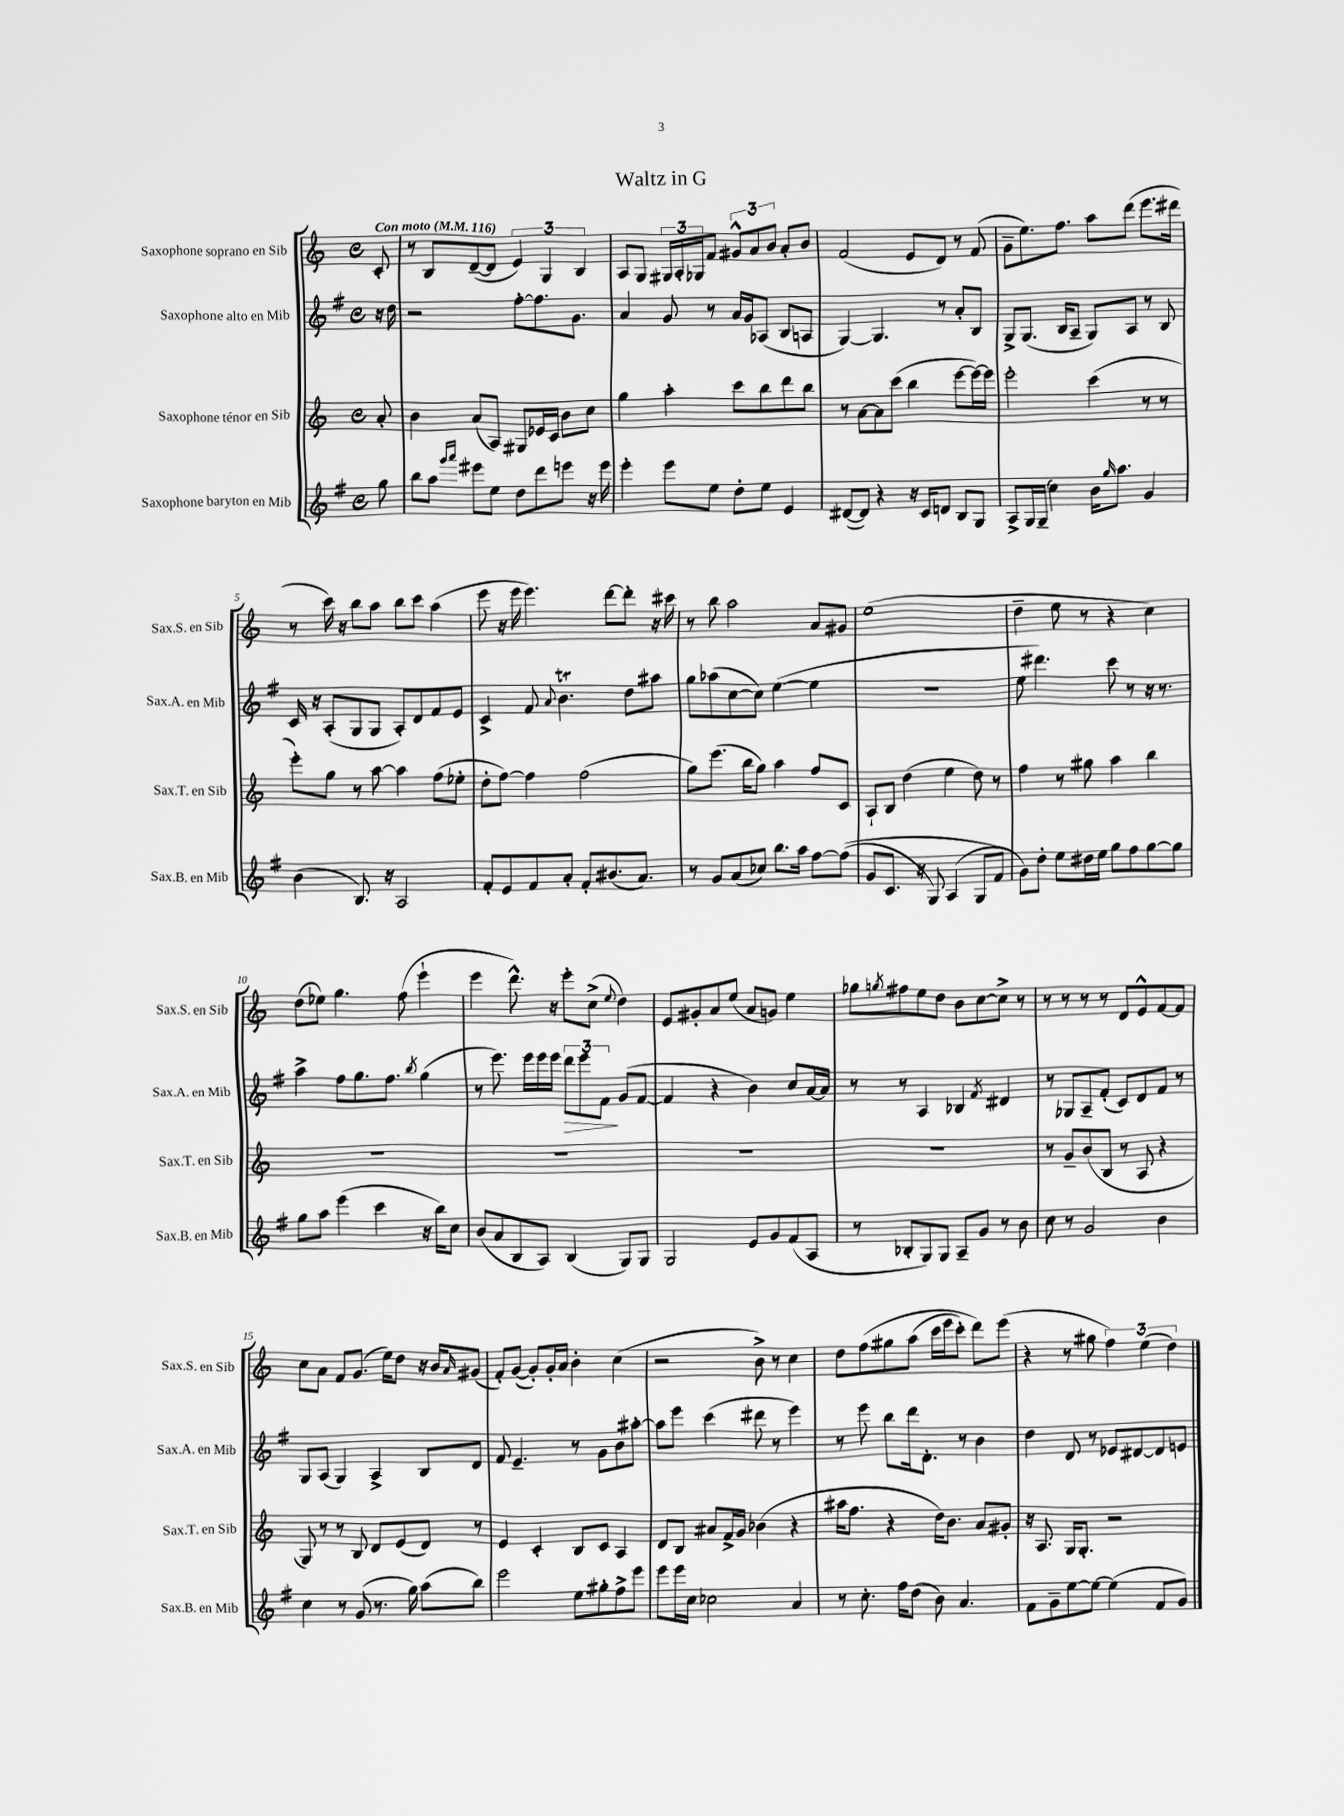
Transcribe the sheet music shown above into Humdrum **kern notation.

**kern	**kern	**kern	**kern
*staff4	*staff3	*staff2	*staff1
*clefG2	*clefG2	*clefG2	*clefG2
*k[f#]	*k[]	*k[f#]	*k[]
*M4/4	*M4/4	*M4/4	*M4/4
*met(c)	*met(c)	*met(c)	*met(c)
*MM116	*MM116	*MM116	*MM116
8gg	8a'	16r	8c'
.	.	16dd	.
=	=	=	=
8bb	4b	2r	8r
8aa	.	.	8B
16qqggg	.	.	.
16qqaaa	.	.	.
8eee#	(8a	.	([8d~
8ee	8A)	.	8d]
8dd	8G#	[8ff#'	6e)
8ddd	16e-	8.ff#]	.
.	.	.	6G
.	16c	.	.
8eee	8b	.	.
.	.	8.g	.
.	.	.	6B
16r	8cc	.	.
16eee	.	.	.
=	=	=	=
4eee'	4gg	4a	8A
.	.	.	8G
8eee	4aa'	8g	24G#
.	.	.	24A'
.	.	.	24G-
8ee	.	8r	8f
8dd'	8ccc	16a	12g#^^
.	.	16g	.
.	.	.	12a
8ee	8bb	(8A-	.
.	.	.	12b
4e	8ddd	8B	8a'
.	8bb	8A	8b
=	=	=	=
([8d#	8r	[4G)	(2f
8d#])	[8a	.	.
4r	8a]	4.G]	.
.	(8ccc	.	.
16r	4bb	.	8e
16c	.	.	.
8d	.	8r	8d)
8B	[8eee	8a'	8r
8G	16eee_)	8B	(8f
.	16eee]	.	.
=	=	=	=
8A^	2eee'	8G^	8g~
16G	.	(8.G	8.ee)
(16G~	.	.	.
4cc)	.	.	.
.	.	16B	8.ff
.	.	8A~	.
16b	(4ccc	8G)	8aa
16qqgg	.	.	.
8.aa	.	.	.
.	.	8A	(8ddd
4g	8r	8r	8.eee
.	8r	8B	.
.	.	.	16ddd#
=	=	=	=
(4b	8eee')	16c	8r
.	.	16r	.
.	8gg	(8A'	16ccc)
.	.	.	16r
8.B)	8r	8G	8bb
.	[8aa	8G	8aa
16r	.	.	.
2A	4aa]	8A')	8bb
.	.	8d	8ccc
.	(8ff	8f#	(4aa
.	8ee-'	8e	.
=	=	=	=
8f#'	8dd'	4c^	8eee
8e	[8ff)	.	16r
.	.	.	16eee
8f#	4ff]	8f#	4.eee)
.	.	8qqa	.
8a'	.	4.b	.
8f#'	(2ff	.	.
(8.b#	.	.	[8ddd
.	.	8dd	8ddd']
8.a)	.	.	.
.	.	8aa#	16r
.	.	.	16ccc#
=	=	=	=
8r	8gg)	8gg	8r
8g	(8.eee	(8aa-	8bb
(8a	.	[8cc	2aa
.	16bb	.	.
8cc-)	8gg)	8cc])	.
8.bb	4aa	([4ee	.
16aa	.	.	.
[8ff#	8ff	4ee]	8a
&((8ff#]	8c	.	8g#
=	=	=	=
8g	8A`	1r	(1ee
8.c	8B	.	.
.	(4dd	.	.
16r	.	.	.
8G)	.	.	.
(4A	4ee	.	.
8G	8dd)	.	.
8f#&)	8r	.	.
=	=	=	=
8g)	4ff	8ee	4dd~
8dd'	.	4.ddd#)	.
8ee	8r	.	8ee
16dd#	8gg#	.	8r
16ee	.	.	.
8gg	4aa	8ccc	4r
8ff#	.	8r	.
[8gg	4bb	16r	4cc)
.	.	8.r	.
8gg]	.	.	.
=	=	=	=
8gg	1r	4aa^	(8dd
8aa	.	.	8ee-)
(4eee	.	8ff#	4.gg
.	.	8.gg	.
4ccc	.	.	.
.	.	8.ff#	.
.	.	.	(8ff
.	.	8qbb	.
16r	.	(4gg	4eee`
16bb)	.	.	.
8cc	.	.	.
=	=	=	=
(8b	1r	8r	4eee
8a	.	8.eee)	.
8B	.	.	8.ddd^^)
.	.	16eee	.
8A)	.	16eee	.
.	.	16eee	16r
(4B	.	12ddd	8eee'
.	.	12eee	.
.	.	.	(8cc^
.	.	12f#	.
.	.	.	8qqee
8G)	.	(8g	4dd)
8G	.	[8f#	.
=	=	=	=
2G	1r	4f#]	8e
.	.	.	8g#'
.	.	4r	8a
.	.	.	(8ee
8e	.	4b)	8a
8g	.	.	8g)
(8f#	.	8cc	4ee
8A	.	[16a	.
.	.	16a]	.
=	=	=	=
8r	1r	8r	8gg-
.	.	.	8qgg
8B-'	.	8r	8ff#
8G)	.	4A	8ee
8G	.	.	8dd
8A~	.	4B-	8b
8g	.	.	[8cc
.	.	8qf#	.
8r	.	4d#	8cc^]
8b	.	.	8r
=	=	=	=
8cc	8r	8r	8r
8r	8g~	8G-	8r
2g	(8b	8A~	8r
.	8B	(8f#'	8r
.	8r	8c)	8d
.	8A	8d	8e^^
4b	4r	8f#	[8f
.	.	8r	8f]
=	=	=	=
4cc	8G)	8G	8cc
.	8r	(8A	8a
8r	8r	4G)	8f
(8g	8B	.	(8.g
8.r	8d	4A^	.
.	.	.	16ee)
.	(8e	.	8dd
16gg)	.	.	.
(8aa	8d)	8B	16r
.	.	.	16b
.	.	.	16qqa
8bb)	8r	8d	(8g#
=	=	=	=
2eee	4e	8f#	8f')
.	.	4.e~	([8g
.	4c'	.	8g'])
.	.	.	16g'
.	.	.	16a
8ee	8B	8r	4b'
8gg#'	8c	8g	.
8ff#^	4A	8b	(4cc
8eee	.	[8aa#'	.
=	=	=	=
8eee	8d	8aa#]	2r
16eee	8B	8eee	.
16cc	.	.	.
2cc-	8a#	(4ccc	.
.	16f^	.	.
.	16g	.	.
.	(4b-	8ddd#	8b^)
.	.	8r	8r
4a	4r	4eee)	4cc
=	=	=	=
8r	16aa#	8r	8dd
.	8.ff	.	.
8.cc'	.	8eee	&(8ff
.	4r	8bb	8gg#
16ff#	.	.	.
(8dd	.	16ddd	(8aa
.	.	8.d'	.
8b)	16dd)	.	16ccc
.	8.b	.	16eee
4.a	.	8r	8ccc')
.	8a	4b	8ddd&)
.	8g#'	.	(8eee
=	=	=	=
8f#	16r	4dd	4r
.	8.A	.	.
8g~	.	.	.
[8ee	16G	8d	8r
.	8.G'	.	.
8ee_	.	8r	8gg#
(4ee]	2r	8e-	6ff)
.	.	[8d#	.
.	.	.	(6ee
8f#	.	8d#]	.
.	.	.	6dd)
8g)	.	8e	.
==	==	==	==
*-	*-	*-	*-
